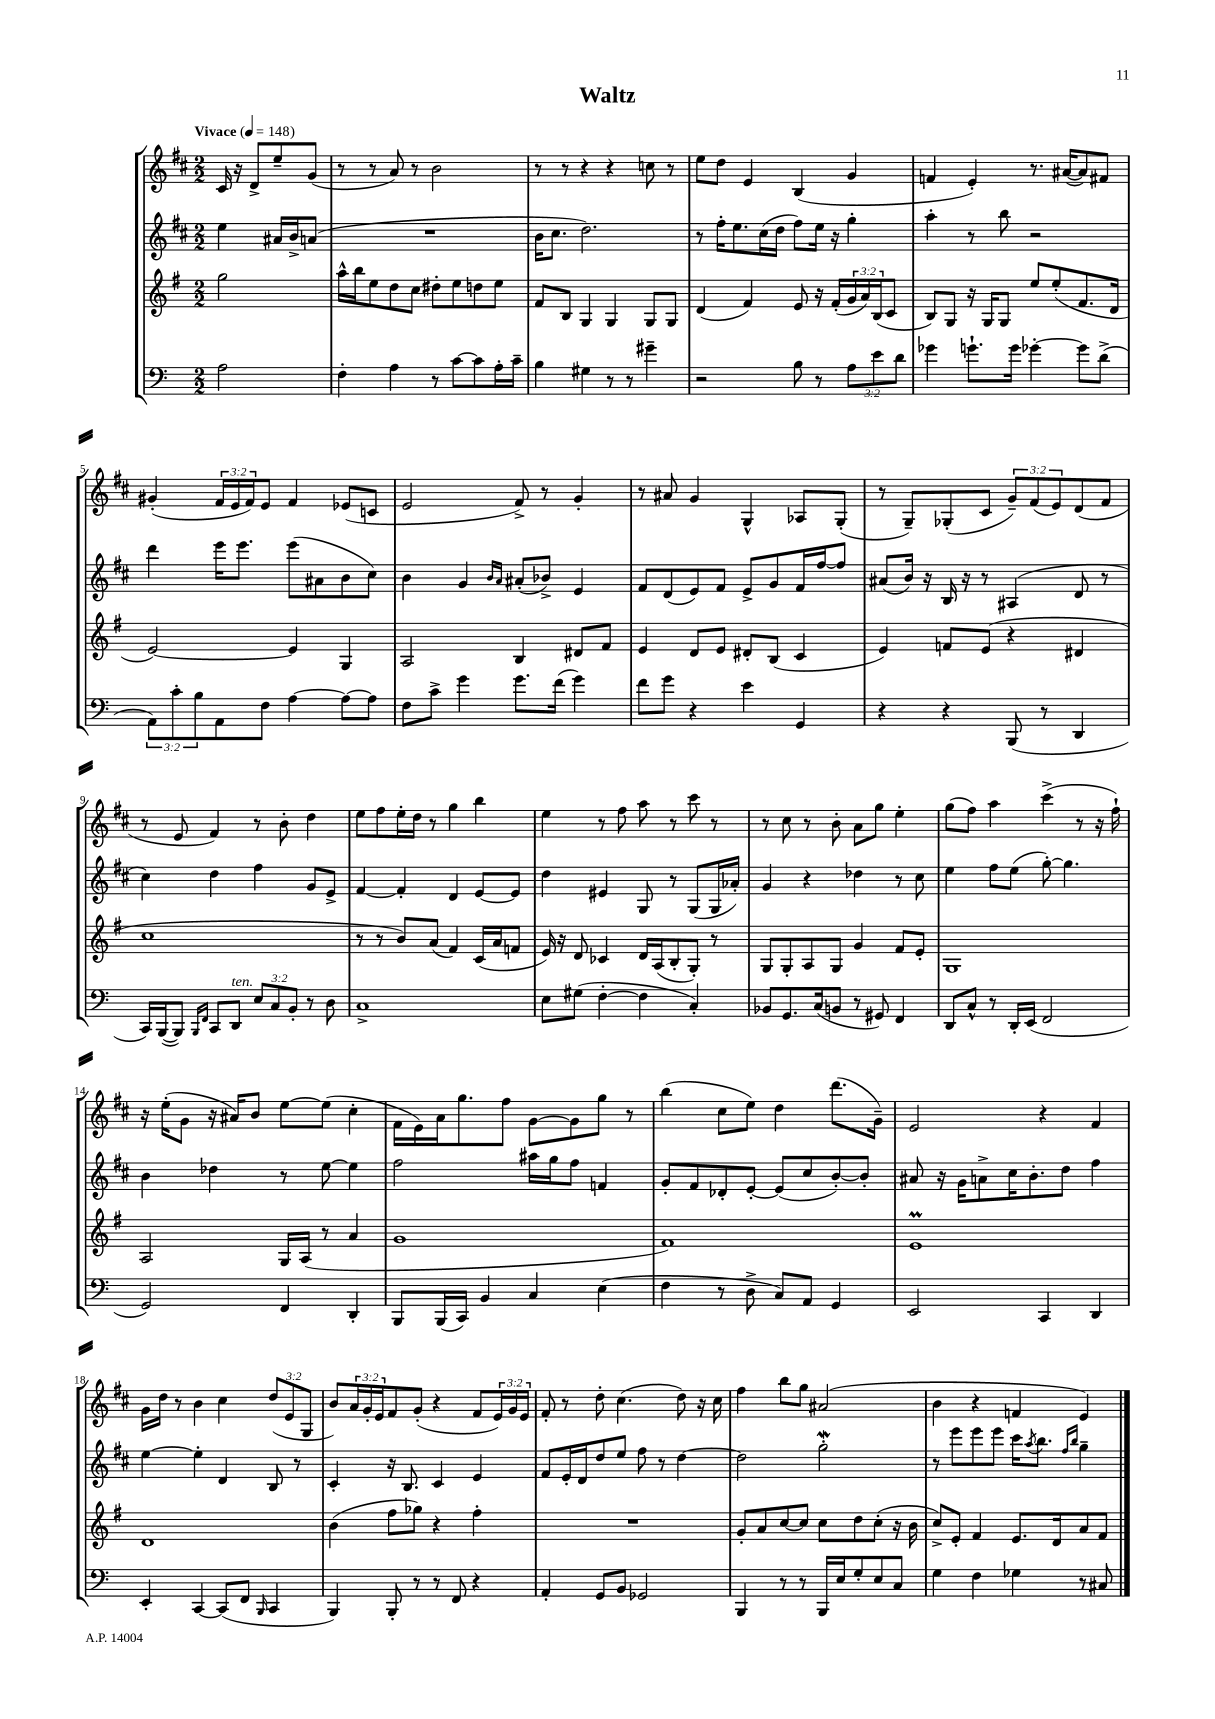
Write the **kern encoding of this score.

**kern	**kern	**kern	**kern
*part4	*part3	*part2	*part1
*staff4	*staff3	*staff2	*staff1
*clefF4	*clefG2	*clefG2	*clefG2
*k[]	*k[f#]	*k[f#c#]	*k[f#c#]
*M2/2	*M2/2	*M2/2	*M2/2
*MM148	*MM148	*MM148	*MM148
=	=	=	=
!	!	!	!LO:TX:a:B:t=Vivace
2A\	2gg\	4ee\	16c#/
.	.	.	16r
.	.	.	8d^/L
.	.	16a#X/LL	8ee~/
.	.	16b^/J	.
.	.	(8an/J	(8g/J
=1	=1	=1	=1
4F'\	16aa^^\LL	1r	8r
.	16bb\J	.	.
.	8ee\	.	8r
4A\	8dd\	.	8a/)
.	8cc\J	.	8r
8r	8dd#X'\L	.	2b\
[8c\L	8ee\	.	.
8c\]	8ddn\	.	.
16A'\L	8ee\J	.	.
16c~\JJ	.	.	.
=2	=2	=2	=2
4B\	8f#/L	16b\KL	8r
.	.	8.cc#\J	.
.	8B/J	.	8r
4G#X\	4G/	2.dd\)	4r
8r	4G/	.	4r
8r	.	.	.
4g#X~\	8G/L	.	8ccn\
.	8G/J	.	8r
=3	=3	=3	=3
2r	(4d/	8r	8ee\L
.	.	16ff#'\KL	8dd\J
.	.	8.ee\	.
.	4f#/)	.	4e/
.	.	(16cc#\L	.
.	.	16dd\JJ	.
8B\	8e/	8ff#\L)	(4B/
8r	16r	16ee\Jk	.
.	(16f#'/LL	16r	.
12A\L	24g/	4gg'\	4g/
.	24a/)	.	.
12e\	(24B/J	.	.
.	8c/J	.	.
12d\J	.	.	.
=4	=4	=4	=4
4g-X\	8B/L)	4aa'\	4fn/
.	8G/J	.	.
8.gn`\L	16r	8r	4e'/)
.	16G/KL	.	.
.	8G/J	8bb\	.
16g\Jk	.	.	.
[4g-X'\	8ee/L	2r	8.r
.	(8ee'/	.	.
.	.	.	([16a#X/KL
8g-\L]	8.f#/	.	8a#/])
(8d^\J	.	.	8f#X/J
.	16d/Jk	.	.
!!LO:LB:g=z
=5	=5	=5	=5
12AA\L)	[2e/)	4ddd\	(4g#X'/
12c'\	.	.	.
12B\	.	.	.
8AA\	.	16eee\KL	24f#/LL
.	.	.	24e/
.	.	8.eee\J	.
.	.	.	24f#/J)
8F\J	.	.	8e/J
[4A\	4e/]	(8eee\L	4f#/
.	.	8a#X\	.
8A\L_	4G/	8b\	(8e-X/L
8A\J]	.	8cc#\J)	8cn/J
=6	=6	=6	=6
8F\L	2A/	4b\	2e/
8c^\J	.	.	.
4g\	.	4g/	.
.	.	16qqb/LL	.
.	.	16qqa/JJ	.
8.g\L	4B/	(8a#X'/L	8f#^/)
.	.	8b-X^/J)	8r
(16f\Jk	.	.	.
4g\)	8d#X/L	4e/	4g'/
.	8f#/J	.	.
=7	=7	=7	=7
8f\L	4e/	8f#/L	8r
8g\J	.	(8d/	8a#X/
4r	8d/L	8e/)	4g/
.	8e/J	8f#/J	.
4e\	8d#X'/L	8e^/L	4G^^/
.	(8B/J	8g/	.
4GG/	4c/	16f#/L	8A-X/L
.	.	[16ff#/J	.
.	.	8ff#/J]	(8G'/J
=8	=8	=8	=8
4r	4e/)	(8a#X/L	8r
.	.	16b/Jk)	8G~/L)
.	.	16r	.
4r	8fn/L	16B/	(8G-X'/
.	.	16r	.
.	(8e/J	8r	8c#/J
(8BBB/	4r	(4A#X/	12g~/L)
.	.	.	(12f#/
8r	.	.	.
.	.	.	12e/)
4DD/	4d#X/	8d/	(8d/
.	.	8r	8f#/J
!!LO:LB:g=z
=9	=9	=9	=9
16CC/LL)	1cc	4cc#\)	8r
([16BBB/J	.	.	.
8BBB/J])	.	.	8e/
16qqBBB/LL	.	.	.
16qqFF/JJ	.	.	.
8CC/L	.	4dd\	4f#/)
!LO:TX:a:i:t=ten.	!	!	!
8DD/J	.	.	.
12E/L	.	4ff#\	8r
12C/	.	.	.
.	.	.	8b'\
12BB'/J	.	.	.
8r	.	8g/L	4dd\
8D\	.	8e^/J	.
=10	=10	=10	=10
1C^	8r	[4f#/	8ee\L
.	8r	.	8ff#\
.	8b/L)	4f#'/]	16ee'\L
.	.	.	16dd\JJ
.	(8a/J	.	8r
.	4f#/)	4d/	4gg\
.	(16c/LL	[8e/L	4bb\
.	16a/J	.	.
.	8fn/J	8e/J]	.
=11	=11	=11	=11
8E\L	16e/)	4dd\	4ee\
.	16r	.	.
(8G#X\J	8d/	.	.
[4F'\	4c-X/	4e#X/	8r
.	.	.	8ff#\
4F\]	16d/LL	8G/	8aa\
.	(16A/J	.	.
.	8B'/	8r	8r
4C'/)	8G'/J)	(8G/L	8ccc#\
.	8r	16G/L	8r
.	.	16a-X'/JJ)	.
=12	=12	=12	=12
8BB-X/L	8G/L	4g/	8r
8.GG/	8G'/	.	8cc#\
.	8A/	4r	8r
(16C/k	.	.	.
8BBn/J	8G/J	.	8b'\
8r	4g/	4dd-X\	8a\L
8GG#X/)	.	.	8gg\J
4FF/	8f#/L	8r	4ee'\
.	8e'/J	8cc#\	.
=13	=13	=13	=13
8DD/L	1G	4ee\	(8gg\L
8C^^/J	.	.	8ff#\J)
8r	.	8ff#\L	4aa\
16DD'/LL	.	(8ee\J	.
(16EE/JJ	.	.	.
2FF/	.	[8gg'\)	(4ccc#^\
.	.	4.gg\]	.
.	.	.	8r
.	.	.	16r
.	.	.	16ff#`\)
!!LO:LB:g=z
=14	=14	=14	=14
2GG/)	2A/	4b\	16r
.	.	.	(16ee'\KL
.	.	.	8g\J
.	.	4dd-X\	16r
.	.	.	16a#X/KL)
.	.	.	8b/J
4FF/	16G/LL	8r	[8ee\L
.	(16A/JJ	.	.
.	8r	[8ee\	(8ee\J]
4DD'/	4a/	4ee\]	4cc#'\
=15	=15	=15	=15
8BBB/L	1g	2ff#\	16f#\LL
.	.	.	16e\)
(16BBB/L	.	.	16a\J
16CC/JJ)	.	.	8.gg\
4BB/	.	.	.
.	.	.	8ff#\J
4C/	.	16aa#X\LL	[8g\L
.	.	16gg\J	.
.	.	8ff#\J	8g\]
(4E\	.	4fn/	8gg\J
.	.	.	8r
=16	=16	=16	=16
4F\	1f#)	8g'/L	(4bb\
.	.	8f#/	.
8r	.	8d-X'/	8cc#\L
8D^\	.	[8e'/J	8ee\J)
8C/L)	.	(8e/L]	4dd\
8AA/J	.	8cc#/	.
4GG/	.	[8b'/)	(8.ddd\L
.	.	8b'/J]	.
.	.	.	16g~\Jk)
=17	=17	=17	=17
2EE/	1eM	8a#X/	2e/
.	.	16r	.
.	.	16g\KL	.
.	.	8an^\	.
.	.	16cc#\K	.
.	.	8.b'\	.
4CC/	.	.	4r
.	.	8dd\J	.
4DD/	.	4ff#\	4f#/
!!LO:LB:g=z
=18	=18	=18	=18
4EE'/	1d	[4ee\	16g\LL
.	.	.	16dd\JJ
.	.	.	8r
[4CC/	.	4ee'\]	4b\
(8CC/L]	.	4d/	4cc#\
8FF/J	.	.	.
16qqBBB/	.	.	.
4CC/	.	8B/	(12dd/L
.	.	.	12e/
.	.	8r	.
.	.	.	12G/J
=19	=19	=19	=19
4BBB/)	(4b\	4c#'/	8b/L)
.	.	.	24a/L
.	.	.	24g'/
.	.	.	24e/J
8BBB'/	8ff#\L	16r	8f#/
.	.	8.B/	.
8r	8gg-X\J)	.	(8g'/J
8r	4r	4c#/	4r
8FF/	.	.	.
4r	4ff#'\	4e/	8f#/L
.	.	.	24e/L)
.	.	.	24g/
.	.	.	24e/JJ
=20	=20	=20	=20
4AA'/	1r	8f#/L	8f#'/
.	.	16e'/L	8r
.	.	16d/J	.
8GG/L	.	8dd/	8dd'\
8BB/J	.	8ee/J	(4.cc#\
2GG-X/	.	8ff#\	.
.	.	8r	.
.	.	[4dd\	8dd\)
.	.	.	16r
.	.	.	16cc#\
=21	=21	=21	=21
4BBB/	8g'/L	2dd\]	4ff#\
.	8a/	.	.
8r	[8cc/	.	8bb\L
8r	8cc/J]	.	8gg\J
16BBB/LL	8cc\L	2ggw'\	(2a#X/
16E/J	.	.	.
8G'/	8dd\	.	.
8E/	(8cc'\J	.	.
8C/J	16r	.	.
.	16b\	.	.
=22	=22	=22	=22
4G\	8cc^/L)	8r	4b\
.	8e'/J	8eee\L	.
4F\	4f#/	8eee\	4r
.	.	8eee\J	.
4G-X\	8.e/L	16ccc#\KL	4fn/
.	.	8qaa/	.
.	.	8.bb\J	.
.	16d/k	.	.
.	.	16qqff#/LL	.
.	.	16qqbb/JJ	.
8r	8a/	4gg~\	4e/)
8C#X/	8f#/J	.	.
==	==	==	==
*-	*-	*-	*-
